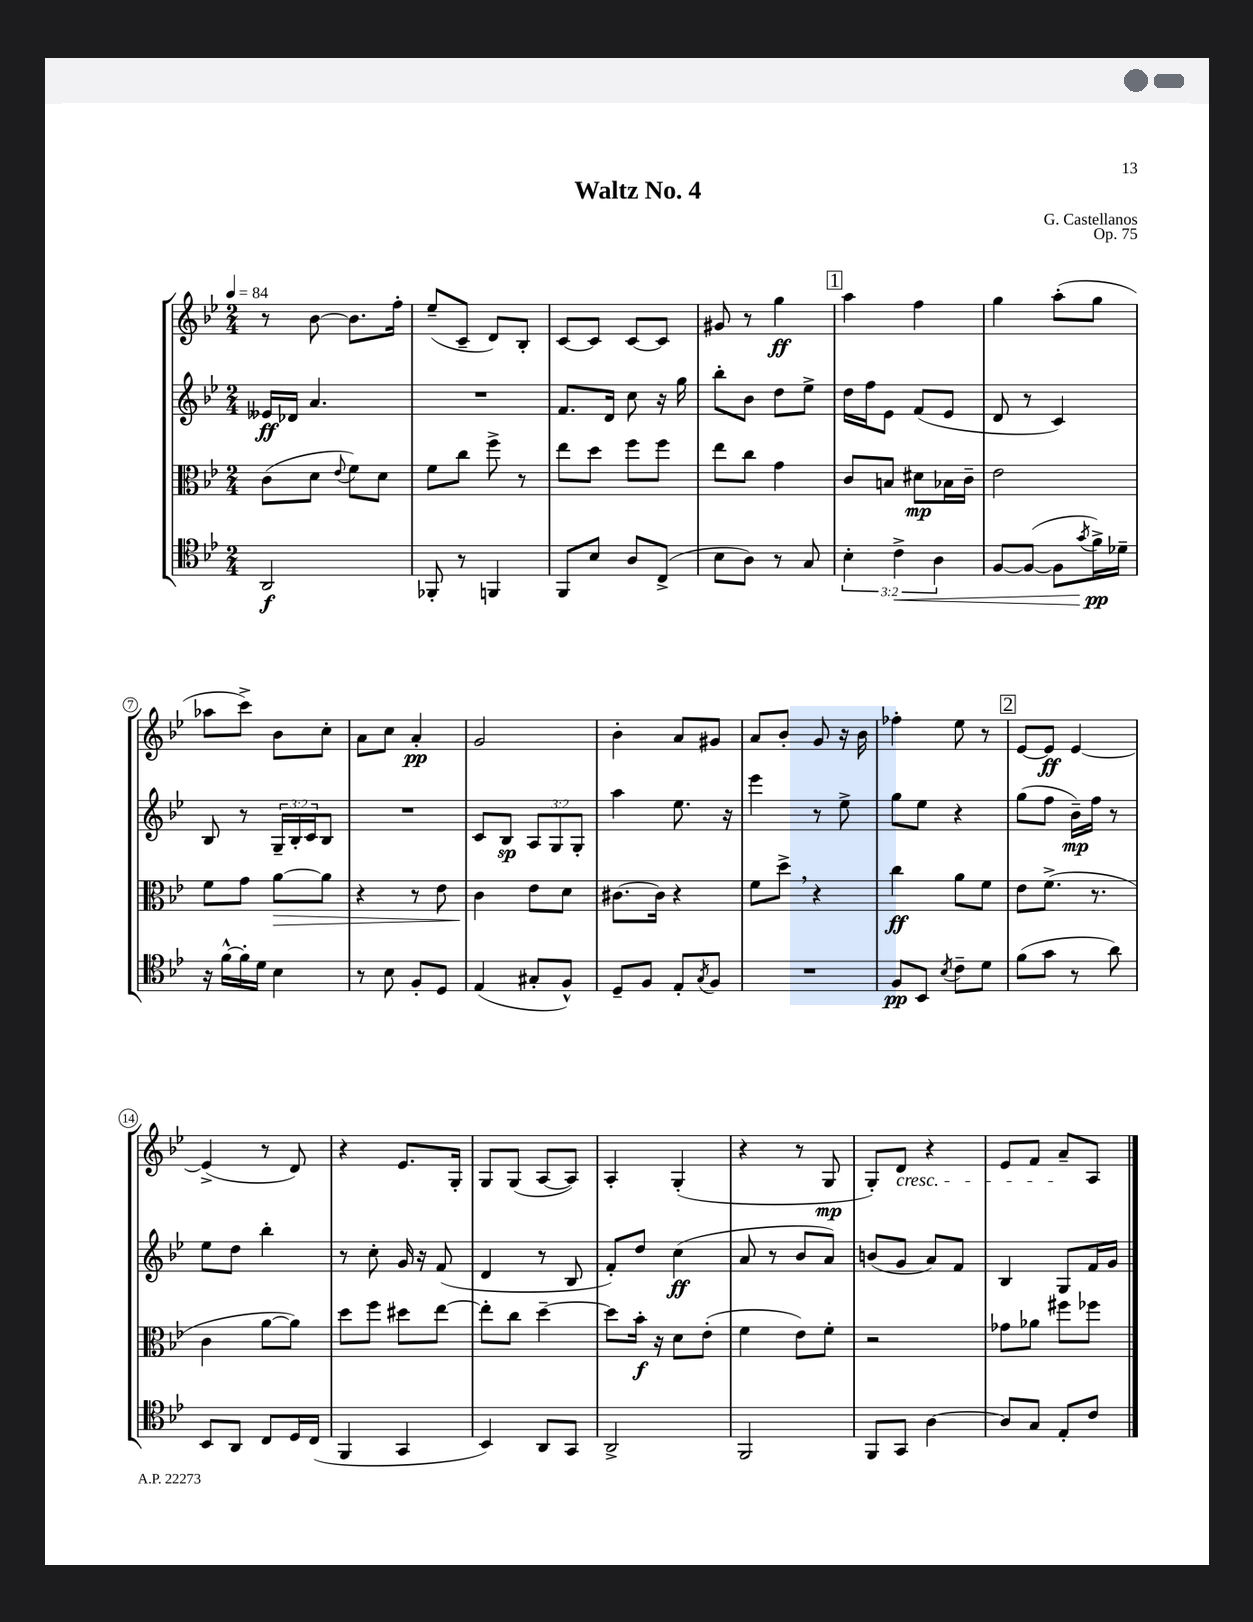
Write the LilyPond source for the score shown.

\header { title = "Waltz No. 4" composer = "G. Castellanos" opus = "Op. 75" }
<<
\new StaffGroup <<
\new Staff = "s0" {
    \clef treble \key bes \major \numericTimeSignature \time 2/4 \tempo 4 = 84
    r8 bes'8~ bes'8. f''16-. |
    ees''8--( c'8-- d'8) bes8-. |
    c'8~ c'8 c'8~ c'8 |
    gis'8 r8 g''4\ff |
    \mark \markup { \box "1" } a''4 f''4 |
    g''4 a''8-.( g''8 |
    aes''8 c'''8->) bes'8 c''8-. |
    a'8 c''8 a'4-.\pp |
    g'2 |
    bes'4-. a'8 gis'8 |
    a'8 bes'8-. g'8 r16 bes'16 |
    fes''4-. ees''8 r8 |
    \mark \markup { \box "2" } ees'8~ ees'8\ff ees'4~ |
    ees'4->( r8 d'8) |
    r4 ees'8. g16-. |
    g8 g8( a8~ a8) |
    a4-. g4-.( |
    r4 r8 g8\mp |
    g8-.) d'8\cresc r4 |
    ees'8 f'8 a'8--\! a8 \bar "|." |
}
\new Staff = "s1" {
    \clef treble \key bes \major \numericTimeSignature \time 2/4 \override Staff.TupletNumber.text = #tuplet-number::calc-fraction-text
    eeses'16\ff des'16 a'4. |
    R2 |
    f'8. d'16 c''8 r16 g''16 |
    bes''8-. bes'8 d''8 ees''8-> |
    \mark \markup { \box "1" } d''16 f''16 ees'8 f'8( ees'8 |
    d'8 r8 c'4) |
    bes8 r8 \tuplet 3/2 { g16-- bes16-. c'16 } bes8 |
    R2 |
    c'8 bes8\sp \tuplet 3/2 { a8 g8 g8-. } |
    a''4 ees''8. r16 |
    ees'''4 r8 ees''8-> |
    g''8 ees''8 r4 |
    \mark \markup { \box "2" } g''8( f''8 bes'16--\mp) f''16 r8 |
    ees''8 d''8 bes''4-. |
    r8 c''8-. g'16 r16 f'8( |
    d'4 r8 bes8 |
    f'8-.) d''8 c''4\ff( |
    a'8 r8 bes'8 a'8) |
    b'8( g'8 a'8) f'8 |
    bes4 g8 f'16 g'16 \bar "|." |
}
\new Staff = "s2" {
    \clef alto \key bes \major \numericTimeSignature \time 2/4
    c'8( d'8 \appoggiatura { ees'8 } f'8) d'8 |
    f'8 c''8 f''8-> r8 |
    ees''8 d''8 f''8 f''8 |
    ees''8 c''8 g'4 |
    \mark \markup { \box "1" } c'8 b8 dis'8\mp bes16 c'16-- |
    ees'2 |
    f'8 g'8 a'8~\> a'8 |
    r4 r8 ees'8 |
    c'4\! ees'8 d'8 |
    cis'8.~ cis'16 r4 |
    f'8 d''8-> \breathe r4 |
    c''4\ff a'8 f'8 |
    \mark \markup { \box "2" } ees'8 f'8.->( r8. |
    c'4 a'8~ a'8) |
    d''8 f''8 dis''8 ees''8~ |
    ees''8-. c''8 d''4~-- |
    d''8 bes'16-.\f r16 d'8 ees'8-.( |
    f'4 ees'8) f'8-. |
    r2 |
    ges'8 aes'8 fis''8 fes''8 \bar "|." |
}
\new Staff = "s3" {
    \clef tenor \key bes \major \numericTimeSignature \time 2/4 \override Staff.TupletNumber.text = #tuplet-number::calc-fraction-text
    a,2\f |
    fes,8-. r8 f,4 |
    f,8 bes8 a8 c8->( |
    bes8 a8) r8 g8 |
    \mark \markup { \box "1" } \tuplet 3/2 { bes4-. c'4->\< a4 } |
    f8~ f8~( f8 \acciaccatura { g'8 } f'16->\pp\!) des'16-- |
    r16 f'16~-^ f'16-. d'16 bes4 |
    r8 bes8 f8-. d8 |
    ees4( gis8-. f8-^) |
    d8-- f8 ees8-. \acciaccatura { g8 } f8 |
    R2 |
    f8\pp bes,8 \acciaccatura { bes8 } c'8-- d'8 |
    \mark \markup { \box "2" } f'8( g'8 r8 a'8) |
    bes,8 a,8 c8 d16 c16( |
    f,4 g,4 |
    bes,4) a,8 g,8 |
    a,2-> |
    f,2 |
    f,8 g,8 a4~ |
    a8 g8 ees8-. c'8 \bar "|." |
}
>>
>>
\layout { \context { \Score \override BarNumber.stencil = #(make-stencil-circler 0.1 0.3 ly:text-interface::print) } }
